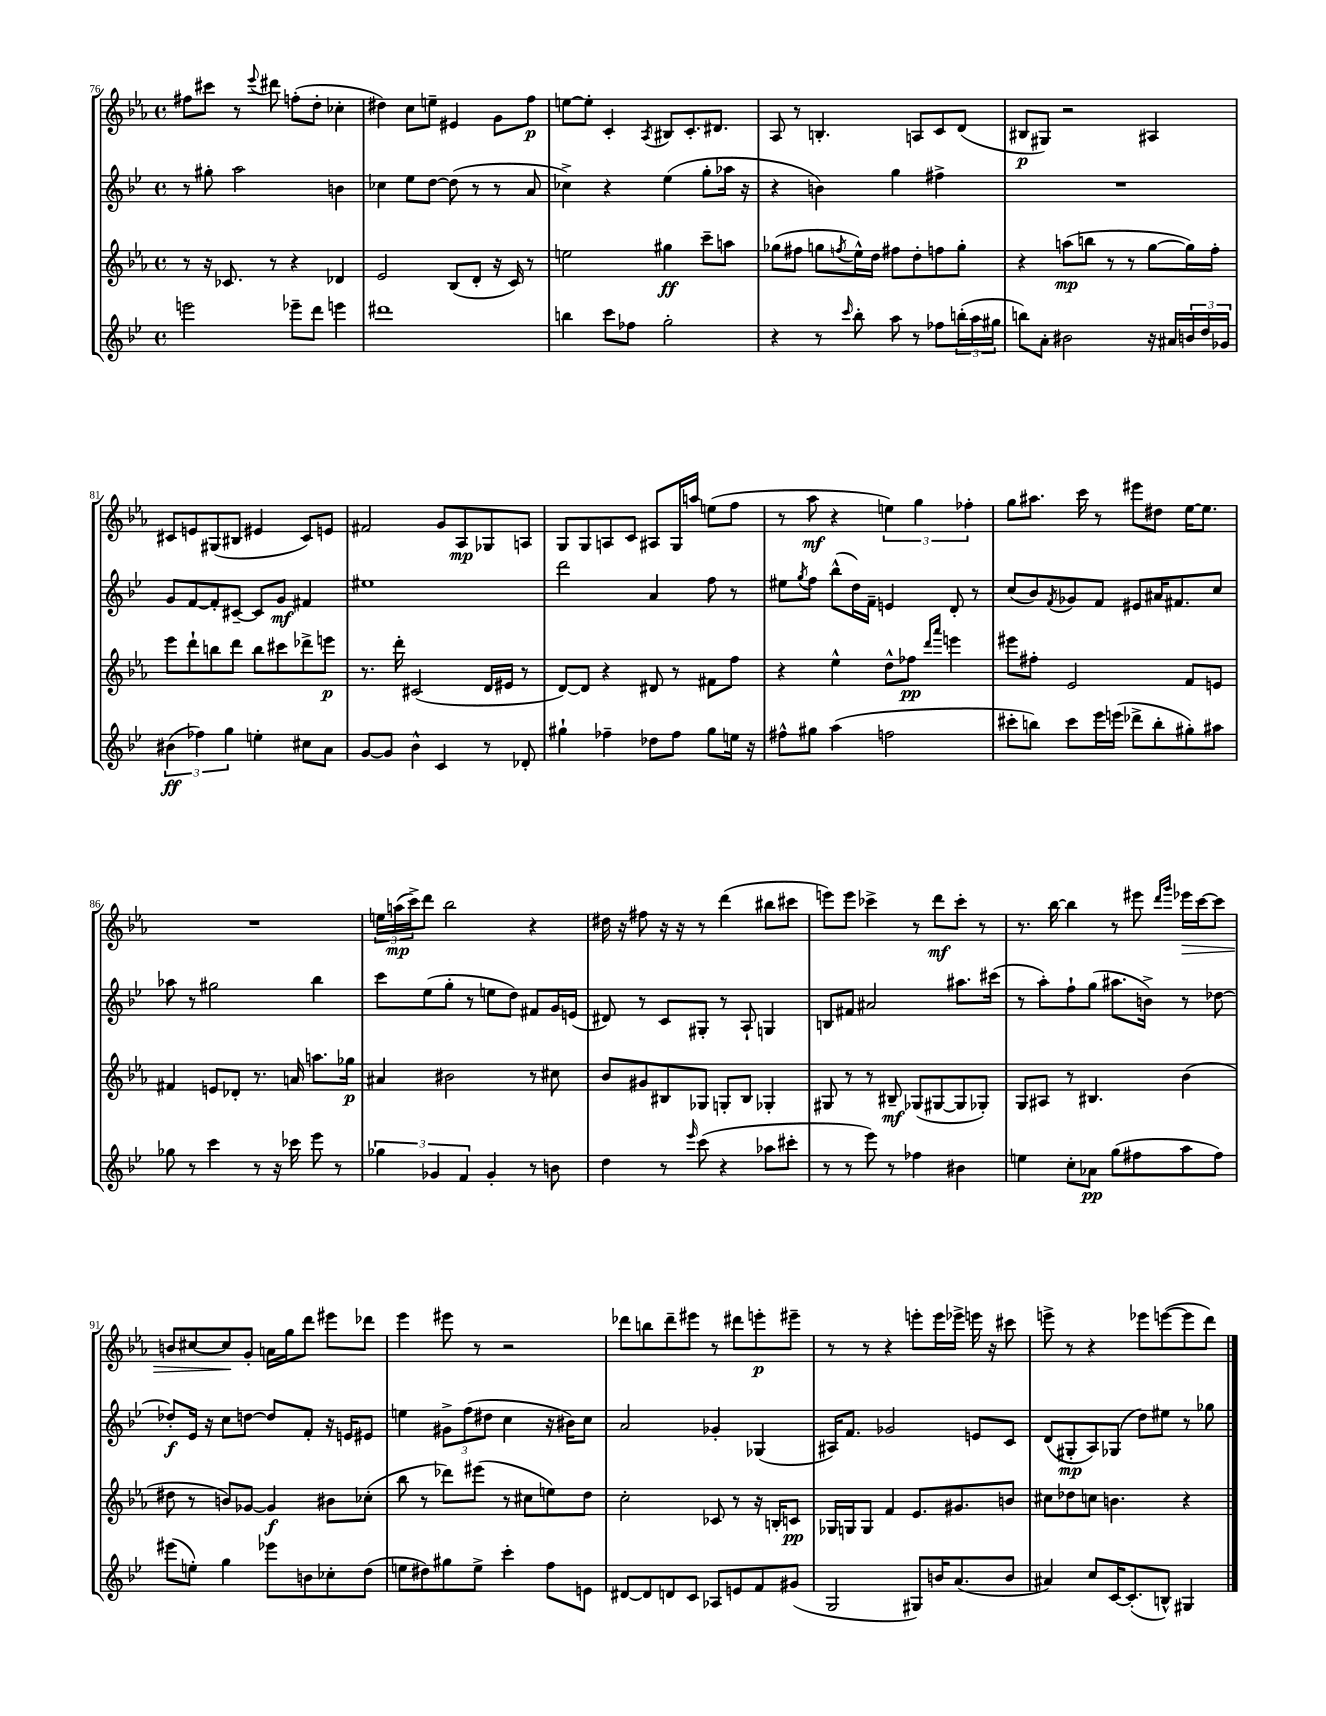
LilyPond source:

<<
\new StaffGroup <<
\new Staff = "s0" {
    \clef treble \key ees \major \defaultTimeSignature \time 4/4
    fis''8 cis'''8 r8 \appoggiatura { ees'''8 } dis'''8 f''8-.( d''8-. ces''4-. |
    dis''4) c''8 e''8-- eis'4 g'8 f''8\p |
    e''8~ e''8-. c'4-. \acciaccatura { aes8 } bis8 c'8.-. dis'8. |
    aes8 r8 b4.-. a8 c'8 d'8( |
    bis8\p gis8) r2 ais4 |
    cis'8 e'8 gis8( bis8 eis'4 cis'8) e'8 |
    fis'2 g'8 aes8\mp ges8 a8 |
    g8 g8 a8 c'8 ais8 g16 a''16 e''8( f''8 |
    r8 aes''8\mf r4 \tuplet 3/2 { e''4) g''4 fes''4-. } |
    g''8 ais''8. c'''16 r8 eis'''8 dis''8 ees''16~ ees''8. |
    R1 |
    \tuplet 3/2 { e''16 a''16\mp( c'''16->) } d'''8 bes''2 r4 |
    dis''16 r16 fis''8 r16 r16 r8 d'''4( bis''8 cis'''8 |
    e'''8) e'''8 ces'''4-> r8 d'''8\mf ces'''8-. r8 |
    r8. bes''16~ bes''4 r8 eis'''8 \grace { d'''16 g'''16 } ees'''16\> c'''16~ c'''8 |
    b'8 cis''8~ cis''8\! g'8-. a'16 g''16 d'''8 eis'''8 des'''8 |
    ees'''4 eis'''8 r8 r2 |
    des'''8 b''8 des'''8-- eis'''8 r8 dis'''8 e'''8-.\p eis'''8-- |
    r8 r8 r4 e'''8-. e'''16 ees'''16-> e'''16 r16 cis'''8 |
    e'''8-> r8 r4 ees'''8 e'''8~( e'''8 d'''8) \bar "|." |
}
\new Staff = "s1" {
    \clef treble \key bes \major \defaultTimeSignature \time 4/4
    r8 gis''8-. a''2 b'4 |
    ces''4 ees''8 d''8~ d''8( r8 r8 a'8 |
    ces''4->) r4 ees''4( g''8-. aes''16 r16 |
    r4 b'4) g''4 fis''4-> |
    R1 |
    g'8 f'8~ f'8-. cis'8~-- cis'8 g'8\mf fis'4 |
    eis''1 |
    d'''2 a'4 f''8 r8 |
    eis''8 \acciaccatura { g''8 } f''8 bes''8-^( d''16) f'16-- e'4 d'8-. r8 |
    c''8( bes'8) \acciaccatura { f'8 } ges'8 f'8 eis'8 ais'16 fis'8. c''8 |
    aes''8 r8 gis''2 bes''4 |
    c'''8 ees''8( g''8-. r8 e''8 d''8) fis'8 g'16 e'16( |
    dis'8) r8 c'8 gis8-. r8 a8-! g4 |
    b8 fis'8 ais'2 ais''8. cis'''16( |
    r8 a''8-.) f''8-! g''8( ais''8. b'16->) r8 des''8~ |
    des''8-.\f ees'16 r16 c''8 d''8~ d''8 f'8-. r16 e'16 eis'8 |
    e''4 \tuplet 3/2 { gis'8-> f''8( dis''8 } c''4 r16 bis'16) c''8 |
    a'2 ges'4-. ges4( |
    ais16) f'8. ges'2 e'8 c'8 |
    d'8( gis8-.\mp a8) ges8( d''8) eis''8 r8 ges''8 \bar "|." |
}
\new Staff = "s2" {
    \clef treble \key ees \major \defaultTimeSignature \time 4/4
    r8 r16 ces'8. r8 r4 des'4 |
    ees'2 bes8( d'8-. r16 c'16) r8 |
    e''2 gis''4\ff c'''8-- a''8 |
    ges''8( fis''8 g''8 \acciaccatura { f''8 } ees''16-^) d''16 fis''8 d''8-. f''8 g''8-. |
    r4 a''8\mp( b''8 r8 r8 g''8~ g''16) f''16-. |
    ees'''8 d'''8-! b''8 d'''8 b''8 cis'''8 des'''8-> e'''8\p |
    r8. d'''16-. cis'2( d'16 eis'16 r8 |
    d'8~) d'8 r4 dis'8 r8 fis'8 f''8 |
    r4 ees''4-^ d''8-^ fes''8\pp \grace { d'''16 aes'''16 } e'''4 |
    eis'''8 fis''8-. ees'2 f'8 e'8 |
    fis'4 e'8 des'8-. r8. a'16 a''8. ges''16\p |
    ais'4 bis'2 r8 cis''8 |
    bes'8 gis'8 bis8 ges8 g8-. bis8 ges4-. |
    gis8 r8 r8 bis8--\mf ges8( gis8~ gis8 ges8-.) |
    g8 ais8 r8 bis4. bes'4( |
    dis''8 r8 b'8) ges'8~ ges'4\f bis'8 ces''8-.( |
    bes''8 r8 des'''8) eis'''8( r8 cis''8 e''8) d''8 |
    c''2-. ces'8 r8 r16 b16-. c'8\pp |
    ges16 g16 g8 f'4 ees'8. gis'8. b'8 |
    cis''8 des''8 c''8 b'4. r4 \bar "|." |
}
\new Staff = "s3" {
    \clef treble \key bes \major \defaultTimeSignature \time 4/4
    e'''2 ees'''8-- d'''8 e'''4 |
    dis'''1 |
    b''4 c'''8 fes''8 g''2-. |
    r4 r8 \grace { c'''16 } bes''8-. a''8 r8 fes''8 \tuplet 3/2 { b''16-.( a''16 gis''16 } |
    b''8) a'8-. bis'2 r16 ais'16 \tuplet 3/2 { b'16 d''16 ges'16 } |
    \tuplet 3/2 { bis'4\ff( fes''4) g''4 } e''4-. cis''8 a'8 |
    g'8~ g'8 bes'4-^ c'4 r8 des'8-. |
    gis''4-! fes''4-- des''8 fes''8 gis''8 e''16 r16 |
    fis''8-^ gis''8 a''4( f''2 |
    cis'''8-. b''8) cis'''8 ees'''16 e'''16( des'''8-> b''8-. gis''8-.) ais''8 |
    ges''8 r8 c'''4 r8 r16 ces'''16 ees'''8 r8 |
    \tuplet 3/2 { ges''4 ges'4 f'4 } ges'4-. r8 b'8 |
    d''4 r8 \grace { ees'''16 } c'''8( r4 aes''8 cis'''8-. |
    r8 r8 ees'''8) r8 fes''4 bis'4 |
    e''4 c''8-. aes'8\pp g''8( fis''8 a''8 fis''8) |
    eis'''8( e''8-.) g''4 ees'''8 b'8 ces''8-. d''8( |
    e''8 dis''8) gis''8 e''8-> c'''4-. f''8 e'8 |
    dis'8~ dis'8 d'8 c'8 aes8 e'8 f'8 gis'8( |
    g2 gis8) b'16 a'8.( b'8 |
    ais'4) c''8 c'16~ c'8.-.( b8-^) gis4 \bar "|." |
}
>>
>>
\layout { \context { \Score currentBarNumber = #76 } }
